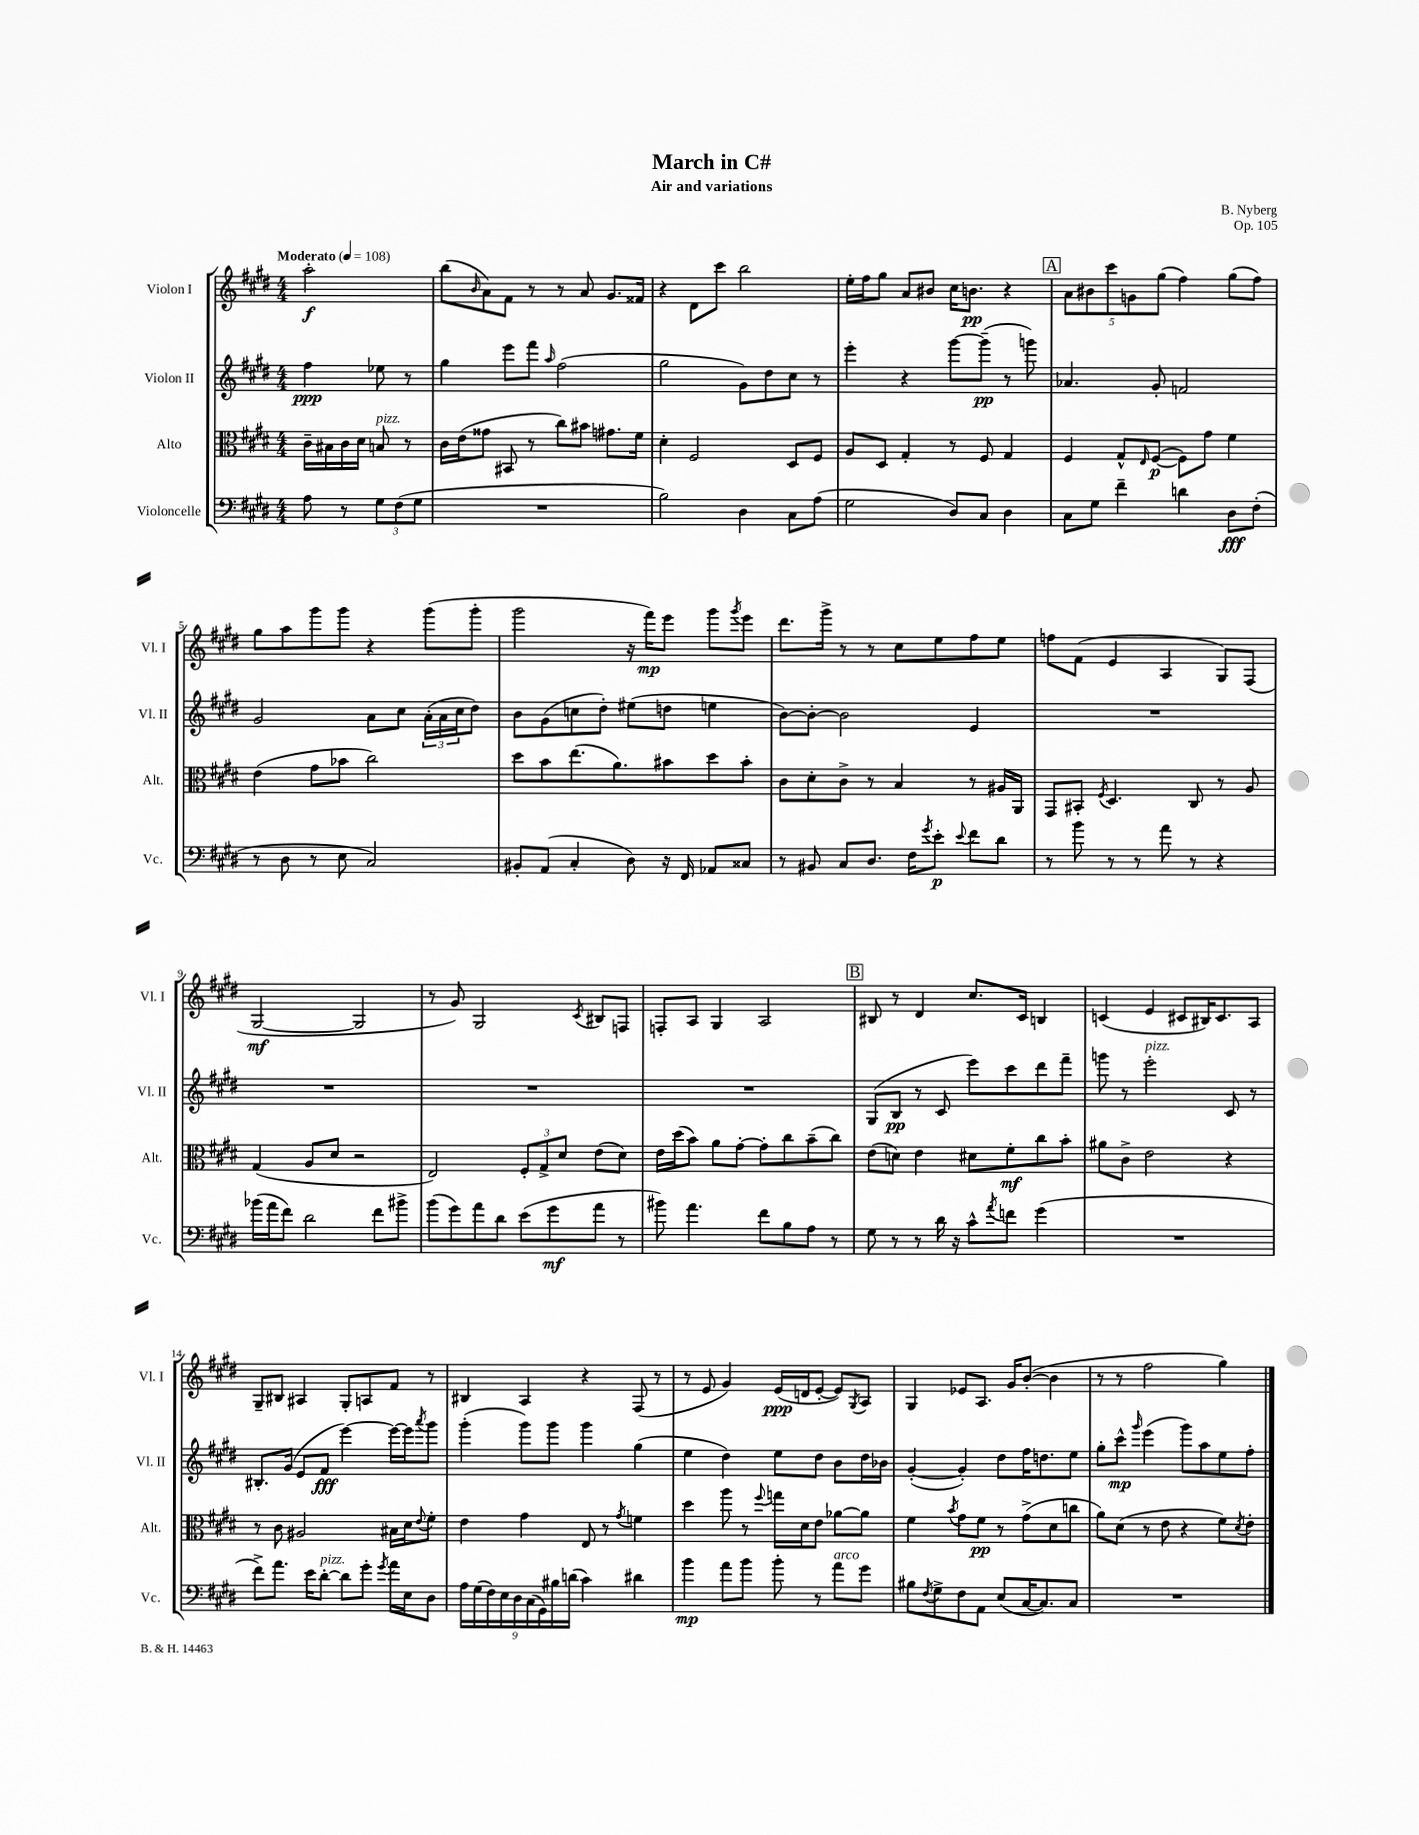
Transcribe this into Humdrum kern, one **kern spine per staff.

**kern	**kern	**kern	**kern
*staff4	*staff3	*staff2	*staff1
*clefF4	*clefC3	*clefG2	*clefG2
*k[f#c#g#d#]	*k[f#c#g#d#]	*k[f#c#g#d#]	*k[f#c#g#d#]
*M4/4	*M4/4	*M4/4	*M4/4
*MM108	*MM108	*MM108	*MM108
8A	16c#~	4ff#	2aa'
.	16B#	.	.
8r	16c#	.	.
.	16d#	.	.
12G#	8B	8ee-	.
(12F#	.	.	.
.	8r	8r	.
12G#	.	.	.
=	=	=	=
1r	16c#	4gg#	(8bb
.	(16e	.	.
.	.	.	16qqb
.	8g##	.	8a)
.	8BB#	8eee	8f#
.	8r	8fff#	8r
.	.	16qqaa	.
.	8cc#)	(2ff#	8r
.	8b#	.	8a
.	8.g#	.	8.g#
.	16f#	.	16f##
=	=	=	=
2B)	4d#'	2gg#	4r
.	2F#	.	8d#
.	.	.	8ccc#
4D#	.	8g#)	2bb
.	.	8dd#	.
8C#	8D#	8cc#	.
(8A	8F#	8r	.
=	=	=	=
2G#	8A	4eee'	16ee'
.	.	.	16ff#
.	8D#	.	8gg#
.	4G#'	4r	8a
.	.	.	8b#
8D#)	8r	[8ggg#	16cc#
.	.	.	8.b
8C#	8F#	(8ggg#~]	.
4D#	4G#	8r	4r
.	.	8ggg)	.
=	=	=	=
8C#	4F#	4.a-	10a
.	.	.	10b#
8G#	.	.	.
.	.	.	10ccc#
4f#~	8G#^^	.	.
.	.	.	10g
.	16qqE	.	.
.	([8F#	8g#'	.
.	.	.	(10gg#
4d	8F#])	2f	4ff#)
.	8g#	.	.
8D#	4f#	.	(8gg#
(8F#'	.	.	8ff#)
=	=	=	=
8r	(4e	2g#	8gg#
8D#	.	.	8aa
8r	8g#	.	8ggg#
8E	8b-	.	8ggg#
2C#)	2cc#)	8a	4r
.	.	8cc#	.
.	.	(24a'	(8ggg#
.	.	24a	.
.	.	24cc#	.
.	.	8dd#)	8ggg#'
=	=	=	=
8BB#'	8dd#	8b	2ggg#
(8AA	8b	(8g#	.
4C#'	(8.ee	8cc	.
.	.	8dd#')	.
.	8.a)	.	.
8D#)	.	(8ee#	16r
.	.	.	16fff#)
16r	8b#	8dd	8eee
16FF#	.	.	.
8AA-	8dd#	4ee	8ggg#
.	.	.	8qggg#
8C##	8b#'	.	8eee
=	=	=	=
8r	8c#	[8b)	8.ddd#
8BB#	8d#'	8b'_	.
.	.	.	16ggg#^
8C#	8c#^	2b]	8r
8.D#	8r	.	8r
.	4B	.	8cc#
16F#	.	.	.
8qg#	.	.	.
8e'	.	.	8ee
8qqe	.	.	.
8f#	8r	4e	8ff#
8d#	16A#	.	8ee
.	16AA	.	.
=	=	=	=
8r	8GG#	1r	8ff
8b	8BB#'	.	(8f#
.	8qF#	.	.
8r	4.D#	.	4e
8r	.	.	.
8a	.	.	4A
8r	8C#	.	.
4r	8r	.	8G#)
.	8A	.	(8F#
=	=	=	=
(16b-	(4G#	1r	[2G#
16a	.	.	.
8f#)	.	.	.
2d#	8A	.	.
.	8d#	.	.
.	2r	.	2G#]
8f#	.	.	.
8b#^	.	.	.
=	=	=	=
(8b	2E)	1r	8r
8g#)	.	.	8g#)
8a	.	.	2G#
8d#	.	.	.
(8e	12F#'	.	.
.	12G#^	.	.
8g#	.	.	.
.	12d#	.	.
.	.	.	8qc#
8a	(8e	.	8B#
8r	8d#)	.	8F
=	=	=	=
8b#)	16e	1r	8F'
.	(16dd#	.	.
4.a	8b)	.	8A
.	8a	.	4G#
.	[8g#'	.	.
8f#	8g#']	.	2A
8B	8cc#	.	.
8A	(8b~	.	.
8r	8cc#)	.	.
=	=	=	=
8G#	(8e	(8G#	8B#
8r	8d)	8B	8r
8r	4e	8r	4d#
16d#	.	8c#	.
16r	.	.	.
8c#^^	8d#	8eee)	8.cc#
8qa	.	.	.
8f	8f#'	8ccc#	.
.	.	.	16c#
(4g#	8cc#	8ddd#	4B
.	8b'	8fff#~	.
=	=	=	=
1r	8a#	8ggg	(4c
.	8c#^	8r	.
.	2e	2eee'	4e
.	.	.	8c#
.	.	.	16B#)
.	.	.	8.c#
.	4r	8c#	.
.	.	8r	8A
=	=	=	=
8f#^)	8r	8.B#'	8G#~
8.a	8c#	.	8B#
.	.	(16g#	.
.	2A#	8e	4A#
16e	.	.	.
[8d#'	.	8f#	.
8d#]	.	[4eee)	8G#'
8g#'	.	.	8A
8qg#	.	.	.
16a	16B#	16eee_	8f#
16E	16d#	16eee]	.
.	8qqe	8qaaa	.
8D#	8f#'	8ggg#	8r
=	=	=	=
18A	4e	(4ggg#'	4B#
(18G#	.	.	.
18F#)	.	.	.
18E	.	.	.
18D#	.	.	.
.	4g#	8ggg#)	4A
(18C#	.	.	.
18GG#)	.	.	.
.	.	8ggg#	.
18B#	.	.	.
(18d	.	.	.
4c#)	8E	4ggg#	4r
.	8r	.	.
.	8qg#	.	.
4d#	4f	(4gg#	(8F#
.	.	.	8r
=	=	=	=
4b	4dd#	4ee	8r
.	.	.	8e
8a	8aa	4dd#)	4g#)
8b	8r	.	.
.	8qqff#	.	.
8b'	16gg	8ee	(16e
.	16d#	.	16d
8r	8e	8dd#	[8e'
8a	[8a-	8b	8e])
.	.	.	8qG#
8g#	8a-]	16dd#	8A
.	.	16b-	.
=	=	=	=
8B#	4f#	([4g#'	4G#
8qF#	.	.	.
8G#^	.	.	.
.	8qb	.	.
8F#	8g#	4g#'])	8e-
8AA	8f#	.	8.A
(8E	8r	8dd#	.
.	.	.	16g#
[16C#	(8g#^	16ff#	([8b'
8.C#])	.	8.dd	.
.	8d#	.	4b]
8C#	8cc	8ee	.
=	=	=	=
1r	8a)	8gg#'	8r
.	(8d#	8ccc#^^	8r
.	.	16qqggg#	.
.	8r	(4eee	2ff#
.	8e	.	.
.	4r	8ggg#)	.
.	.	8aa	.
.	8f#)	8ee	4gg#)
.	8qd#	.	.
.	8e'	8ff#'	.
==	==	==	==
*-	*-	*-	*-
